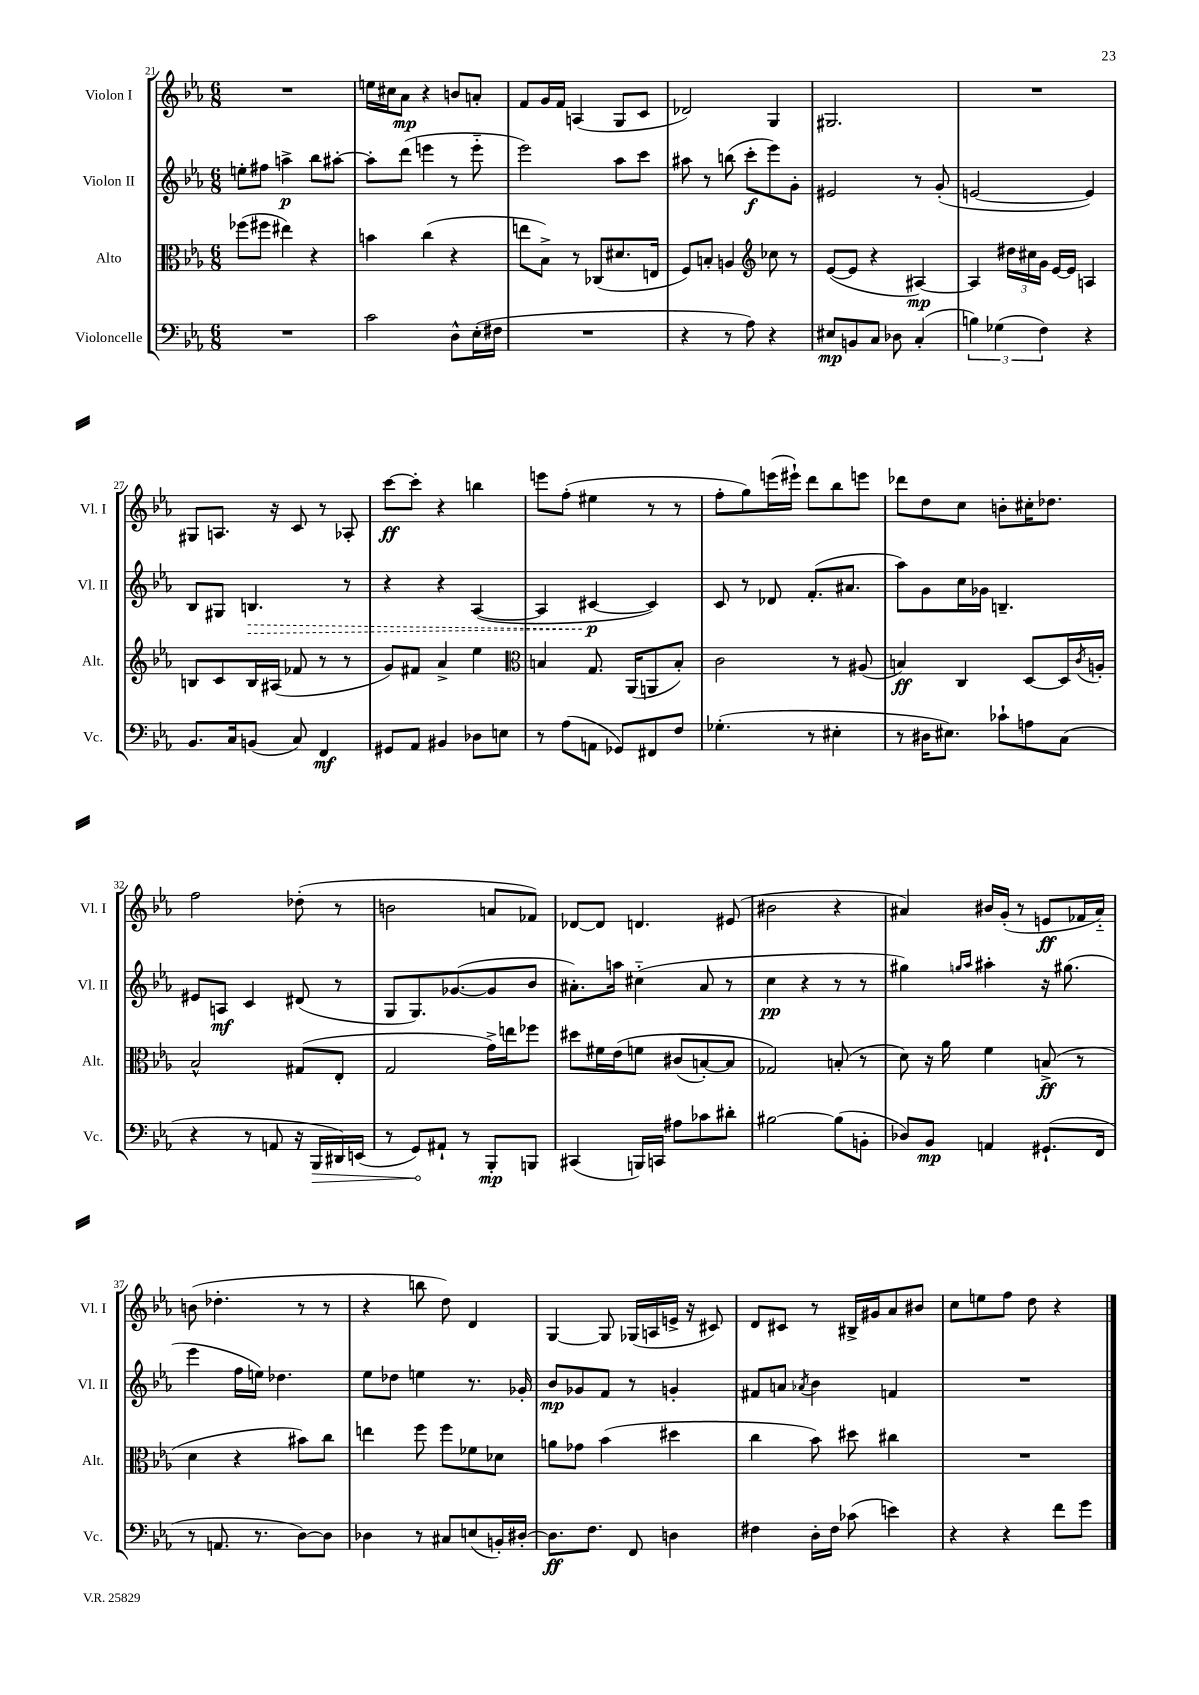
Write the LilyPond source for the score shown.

<<
\new StaffGroup <<
\new Staff = "s0" \with { instrumentName = "Violon I" shortInstrumentName = "Vl. I" } {
    \clef treble \key ees \major \numericTimeSignature \time 6/8
    R2. |
    e''16 cis''16 aes'8\mp r4 b'8 a'8-. |
    f'8 g'16 f'16 a4( g8 c'8 |
    des'2) g4 |
    gis2. |
    R2. |
    gis8 a8. r16 c'8 r8 aes8-. |
    c'''8~\ff c'''8-. r4 b''4 |
    e'''8 f''8-.( eis''4 r8 r8 |
    f''8-. g''8) e'''16( eis'''16-!) d'''8 bes''8 e'''8 |
    des'''8 d''8 c''8 b'8-. cis''16-. des''8. |
    f''2 des''8-.( r8 |
    b'2 a'8 fes'8) |
    des'8~ des'8 d'4. eis'8( |
    bis'2 r4 |
    ais'4) bis'16 g'16-.( r8 e'8\ff fes'16 ais'16-_) |
    b'8( des''4.-. r8 r8 |
    r4 b''8 d''8) d'4 |
    g4~ g8 ges16( a16 e'16-> r16 cis'8) |
    d'8 cis'8 r8 bis16-> gis'16 aes'8 bis'8 |
    c''8 e''8 f''8 d''8 r4 \bar "|." |
}
\new Staff = "s1" \with { instrumentName = "Violon II" shortInstrumentName = "Vl. II" } {
    \clef treble \key ees \major \numericTimeSignature \time 6/8
    e''8-. fis''8 a''4->\p bes''8 ais''8~-. |
    ais''8-. d'''8( e'''4 r8 e'''8-_ |
    ees'''2) aes''8 c'''8 |
    ais''8 r8 b''8( c'''8-.\f ees'''8) g'8-. |
    eis'2 r8 g'8-.( |
    e'2~ e'4) |
    bes8 gis8 \once \override Hairpin.style = #'dashed-line b4.\> r8 |
    r4 r4 aes4~( |
    aes4 cis'4~\p\! cis'4) |
    c'8 r8 des'8 f'8.-.( ais'8. |
    aes''8) g'8 c''16 ges'16 b4.-- |
    eis'8 a8\mf c'4 dis'8( r8 |
    g8 g8.) ges'8.~( ges'8 bes'8 |
    ais'8.-.) a''16 cis''4-_( ais'8 r8 |
    c''4\pp r4 r8 r8 |
    gis''4) \grace { g''16 aes''16 } ais''4-. r16 gis''8.( |
    ees'''4 f''16 e''16) des''4. |
    ees''8 des''8 e''4 r8. ges'16-. |
    bes'8\mp ges'8 f'8 r8 g'4-. |
    fis'8 a'8 \acciaccatura { aes'8 } bes'4 f'4 |
    R2. \bar "|." |
}
\new Staff = "s2" \with { instrumentName = "Alto" shortInstrumentName = "Alt." } {
    \clef alto \key ees \major \numericTimeSignature \time 6/8
    fes''8( fis''8 eis''4) r4 |
    b'4 c''4( r4 |
    e''8 bes8->) r8 ces8( dis'8. e16 |
    f8) b8-. a4 \clef treble ces''8 r8 |
    ees'8~( ees'8 r4 ais4~\mp) |
    ais4 \tuplet 3/2 { dis''16 cis''16 g'16 } ees'16~ ees'16 a4 |
    b8 c'8 b16 ais16( fes'8 r8 r8 |
    g'8) fis'8 aes'4-> ees''4 |
    \clef alto b4 g8. aes,16( a,8 b8-.) |
    c'2 r8 ais8( |
    b4\ff) c4 d8~ d16 \acciaccatura { c'8 } a16-. |
    bes2-^ gis8( ees8-. |
    g2 g'16->) e''16 fes''8 |
    dis''8 fis'16 ees'16\( f'8 cis'8( b8~-.) b8 |
    ges2\) b8-.( r8 |
    d'8) r16 aes'16 f'4 b8->\ff( r8 |
    d'4 r4 bis'8) c''8 |
    e''4 f''8 f''8 fes'8 des'8 |
    a'8 ges'8 bes'4( dis''4 |
    c''4 bes'8) dis''8 cis''4 |
    R2. \bar "|." |
}
\new Staff = "s3" \with { instrumentName = "Violoncelle" shortInstrumentName = "Vc." } {
    \clef bass \key ees \major \numericTimeSignature \time 6/8
    R2. |
    c'2 d8-^ ees16-.( fis16 |
    R2. |
    r4 r8 aes8) r4 |
    eis8\mp b,8 c8 des8 c4-.( |
    \tuplet 3/2 { b4) ges4( f4) } r4 |
    bes,8. c16 b,8( c8) f,4\mf |
    gis,8 aes,8 bis,4 des8 e8 |
    r8 aes8( a,8 ges,8) fis,8 f8 |
    ges4.-.( r8 eis4-. |
    r8 dis16 eis8.) ces'8-! a8 c8( |
    r4 r8 a,8 r16 \once \override Hairpin.circled-tip = ##t bes,,16\> dis,16) e,16( |
    r8 g,8\!) ais,8-! r8 bes,,8-.\mp b,,8 |
    cis,4( b,,16) c,16 ais8 ces'8 dis'8-. |
    bis2~ bis8( b,8-. |
    des8) bes,8\mp a,4 gis,8.-!( f,16 |
    r8 a,8. r8. d8~) d8 |
    des4 r8 cis8 e8( b,16-.) dis16~-. |
    dis8.\ff f8. f,8 d4 |
    fis4 d16-. fis16 ces'8( e'4) |
    r4 r4 f'8 g'8 \bar "|." |
}
>>
>>
\layout { \context { \Score currentBarNumber = #21 } }
